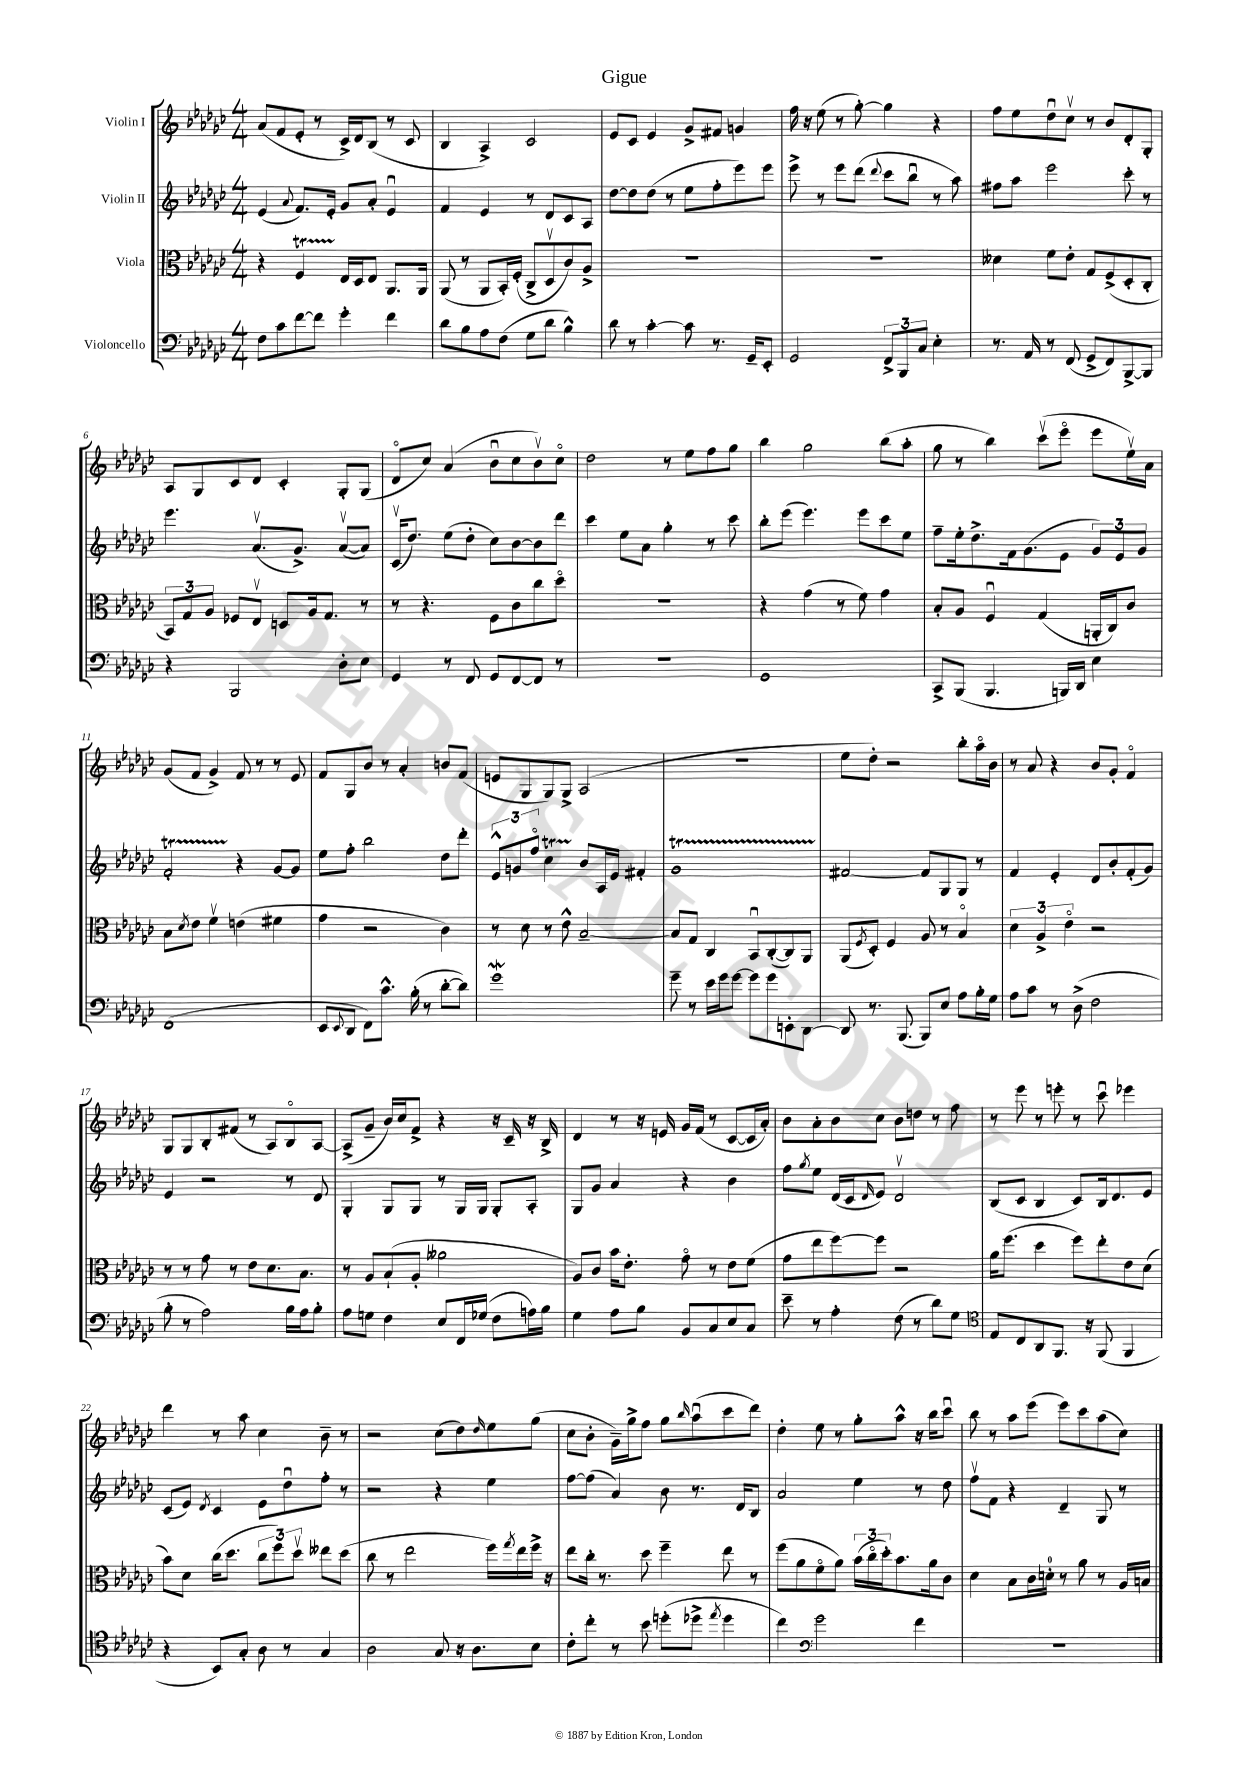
\header { title = "Gigue" }
<<
\new StaffGroup <<
\new Staff = "s0" \with { instrumentName = "Violin I" } {
    \clef treble \key ges \major \numericTimeSignature \time 4/4
    aes'8( f'8 ees'8-. r8 ces'16->) des'16 bes8( r8 ces'8 |
    bes4 aes4->) ces'2 |
    ees'8 ces'8 ees'4 ges'8-> fis'8 g'4 |
    f''16 r16 ees''8( r8 ges''8~-.) ges''4 r4 |
    f''8 ees''8 des''8\downbow ces''8\upbow r8 bes'8 des'8-. ges8-. |
    aes8 ges8 ces'8 des'8 ces'4-. ges8-. ges8( |
    des'8\flageolet ces''8) aes'4( bes'8\downbow ces''8 bes'8\upbow) ces''8\flageolet |
    des''2 r8 ees''8 f''8 ges''8 |
    bes''4 ges''2 bes''8( aes''8-. |
    ges''8 r8 bes''4) ces'''8\upbow( ees'''8\flageolet ees'''8 ees''16\upbow) aes'16 |
    ges'8( f'8 ges'4->) f'8 r8 r8 ees'8 |
    f'8 ges8 bes'8 r8 aes'4-. b'8 f'8( |
    e'8 ges8 ges8) ges8-> aes2( |
    R1 |
    ees''8 des''8-.) r2 bes''8-. aes''16\flageolet bes'16 |
    r8 aes'8 r4 bes'8 ges'8-. f'4\flageolet |
    ges8 ges8 bes8-. fis'8( r8 aes8) bes8\flageolet aes8~ |
    aes8->( ges'8-- bes'16) ces''16 f'8-> r4 r16 ces'16-- r16 bes16-> |
    des'4 r8 r16 e'16 ges'16 f'16( r8 ces'8~ ces'16 aes'16-.) |
    bes'8 aes'8-. bes'8 ces''8 bes'8 d''8 r8 f''8 |
    r8 ees'''8 r8 e'''8-. r8 ces'''8\downbow ees'''4 |
    des'''4 r8 aes''8 ces''4 bes'8-- r8 |
    r2 ces''8( des''8) \grace { des''16 } ees''8 ges''8( |
    ces''8 bes'8-. ges'16--) ges''16-> f''8 ges''8 \grace { bes''16 } aes''8\downbow( ces'''8 des'''8) |
    des''4-. ees''8 r8 ges''8-. aes''8-^ r16 bes''16 ces'''8\downbow |
    bes''8 r8 aes''8 ees'''8( ees'''8) ces'''8 aes''8( ces''8) \bar "|." |
}
\new Staff = "s1" \with { instrumentName = "Violin II" } {
    \clef treble \key ges \major \numericTimeSignature \time 4/4
    ees'4( \appoggiatura { aes'8 } f'8.) ees'16-. ges'8 aes'8-. ees'4\downbow |
    f'4 ees'4 r8 des'8 ces'8 aes8 |
    des''8~ des''8 des''8( r8 ees''8 f''8-. ees'''8) ees'''8 |
    ees'''8-> r8 ees'''8 des'''8( \appoggiatura { des'''8 } ces'''8 bes''8\downbow r8 aes''8) |
    fis''8 aes''8 ees'''2 ces'''8-. r8 |
    ees'''4. aes'8.\upbow( ges'8.->) aes'8~\upbow( aes'8) |
    ces'16\upbow( des''8.) ees''8( des''8-. ces''8) bes'8~ bes'8 des'''8 |
    ces'''4 ees''8 aes'8 ges''4-. r8 ces'''8 |
    bes''8-. ees'''8( ees'''4.) ees'''8 ces'''8 ees''8 |
    f''8-- ees''16-. des''8.-> f'16 ges'8.( ees'8 \tuplet 3/2 { ges'8) ees'8 ges'8 } |
    f'2-.\startTrillSpan r4\stopTrillSpan ges'8~ ges'8 |
    ees''8 f''8-. bes''2 des''8 des'''8-. |
    \tuplet 3/2 { ees'8-^ g'8 f''8\flageolet } ces''4\startTrillSpan bes'8\stopTrillSpan aes16 ees'16 fis'4-. |
    ges'1\startTrillSpan |
    fis'2~\stopTrillSpan fis'8 ges8 ges8 r8 |
    f'4 ees'4-. des'8 bes'8-. f'8-.( ges'8) |
    ees'4 r2 r8 des'8 |
    ges4-. ges8 ges8 r8 ges16 ges16 ges8-. aes8-. |
    ges8 ges'8 aes'4 r4 bes'4 |
    f''8 \acciaccatura { ges''8 } ees''8 des'16( ces'16 \grace { des'16 } ees'8) des'2\upbow |
    bes8( ces'8 bes4 ces'8) bes16 des'8. ees'8 |
    ces'8( ees'8) \acciaccatura { des'8 } ces'4 ees'8 des''8\downbow f''8-. r8 |
    r2 r4 ees''4 |
    f''8~ f''8( aes'4) bes'8 r8. des'16 bes8 |
    aes'2 ees''4 r8 des''8 |
    f''8\upbow f'8 r4 des'4-- ges8 r8 \bar "|." |
}
\new Staff = "s2" \with { instrumentName = "Viola" } {
    \clef alto \key ges \major \numericTimeSignature \time 4/4
    r4 f4\startTrillSpan ees16\stopTrillSpan des16 ees8 aes,8. aes,16 |
    aes,8( r8 aes,8 bes,16-.) f16-.( ces8-> des8\upbow ces'8) aes8-> |
    R1 |
    R1 |
    deses'4 f'8 ees'8-. ges8 f8->( des8-. ces8-. |
    \tuplet 3/2 { bes,8) ges8 aes8 } fes8 ees8\upbow d8 aes16 ges8. r8 |
    r8 r4. f8 ces'8 ces''8 des''8\flageolet |
    r1 |
    r4 ges'4( r8 f'8) ges'4 |
    bes8-. aes8 f4\downbow ges4( a,16-. ces16) ces'8 |
    bes8 \acciaccatura { des'8 } ees'8 f'4\upbow e'4( fis'4 |
    ges'4 r2 ces'4) |
    r8 des'8 r8 ees'8-^ bes2~-- |
    bes8 ges8 ces4 bes,8\downbow ces8~-.( ces8) aes,8 |
    aes,8( \acciaccatura { f8 } des8-.) f4 aes8 r8 bes4\flageolet |
    \tuplet 3/2 { des'4 aes4-> ees'4\flageolet } r2 |
    r8 r8 ges'8 r8 ees'8 des'8. bes8. |
    r8 aes8 bes8-!( aes8-. aeses'2 |
    aes8) ces'8 bes'16 ees'8.-. ges'8\flageolet r8 ees'8 f'8( |
    ges'8 ees''8 f''8~) f''8 r2 |
    aes'16 f''8.( des''4 f''8) ees''8-. ees'8 des'8( |
    bes'8) des'8 ces''16( des''8. \tuplet 3/2 { ces''8 f''8) des''8\upbow } eeses''8 des''8( |
    ces''8 r8 ees''2 f''16) \acciaccatura { ges''8 } ees''16 f''16-> r16 |
    ees''8 ces''16-. r8. des''8 f''4-- ees''8 r8 |
    f''8( aes'8 f'8\flageolet aes'8) \tuplet 3/2 { bes'16( ces''16\flageolet des''16-.) } bes'8. aes'16 ces'8 |
    des'4 bes8 ces'16 d'16-0-. r8 aes'8 r8 aes16 b16 \bar "|." |
}
\new Staff = "s3" \with { instrumentName = "Violoncello" } {
    \clef bass \key ges \major \numericTimeSignature \time 4/4
    f8 ces'8 f'8~ f'8 ges'4-. f'4 |
    des'8 bes8 aes8 f8( ges8 des'8 bes4-^) |
    des'8 r8 ces'4~-. ces'8 r8. ges,16-- ees,8-. |
    ges,2 \tuplet 3/2 { f,8-> bes,,8 ces8 } ees4-. |
    r8. aes,16 r8 f,8( ges,8-> f,8) bes,,8~-> bes,,8 |
    r4 bes,,2 des8-. ees8 |
    ges,4 r8 f,8 ges,8 f,8~ f,8 r8 |
    R1 |
    ges,1 |
    ces,8-> bes,,8( bes,,4. b,,16) des,16 ees4 |
    f,1( |
    ees,8 \appoggiatura { ees,8 } des,8 f,8) ces'8.-^ bes16-.( r8 des'8~-. des'8) |
    ges'1\mordent |
    ges'8-- r8 ees'16 ges'16 ges'8~ ges'8 ges'8 e,8-. des,8~ |
    des,8 r8. bes,,8.( bes,,8) ees8 aes8 bes16-. ges16 |
    aes8 ces'8 r8 des8->( f2 |
    bes8-. r8 aes2) bes16 aes16 bes8-. |
    aes8 g8 f4 ees8 f,16 ges16( f8 a16) bes16 |
    ges4 aes8 bes8 bes,8 ces8 ees8 ces8 |
    ees'8-- r8 aes4-. f8( r8 des'8) ges8 |
    \clef tenor ees8 ces8 aes,8 f,8. r16 f,8( f,4 |
    r4 bes,8) ges8-. aes8 r8 ges4 |
    aes2 ges8 r16 aes8. bes8 |
    ces'8-. ces''8-. r8 bes'8 d''8-.( des''8-> \acciaccatura { ees''8 } des''4 |
    ces''4) \clef bass ges'2 f'4 |
    R1 \bar "|." |
}
>>
>>
